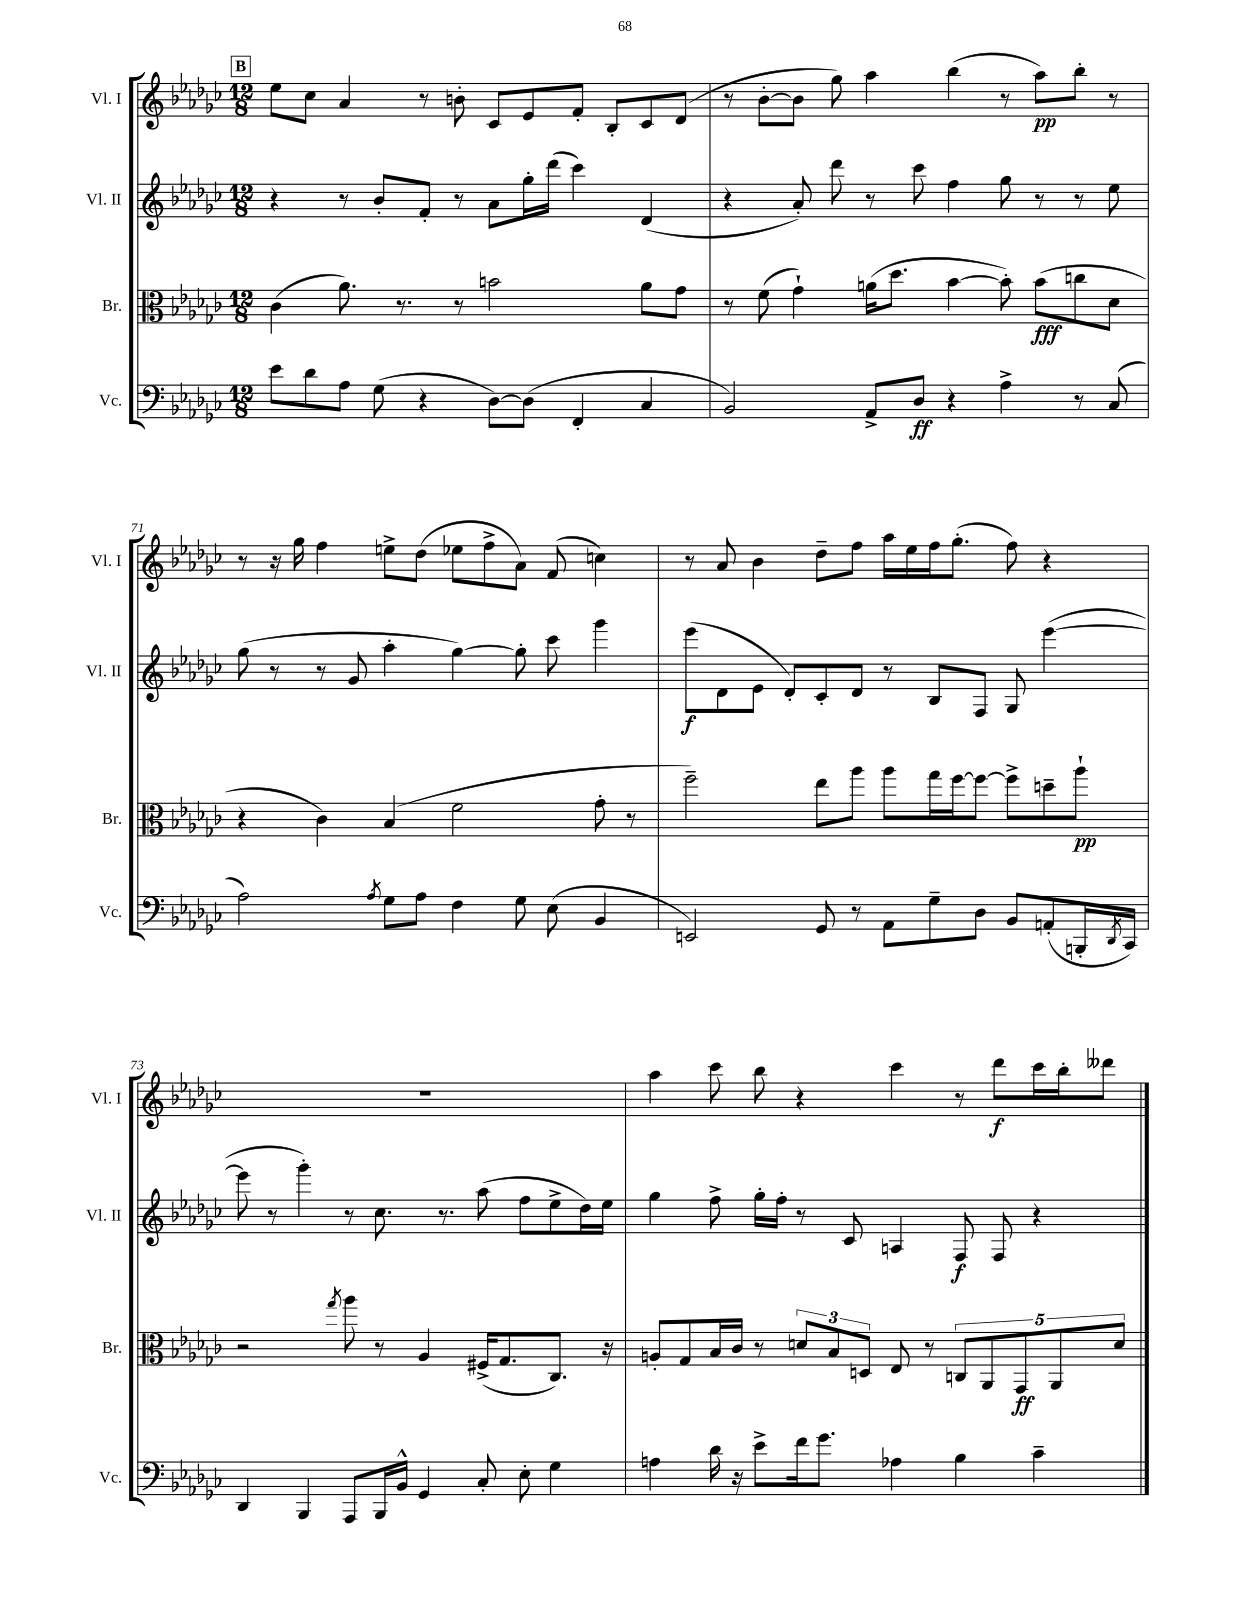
<<
\new StaffGroup <<
\new Staff = "s0" \with { instrumentName = "Vl. I" shortInstrumentName = "Vl. I" } {
    \clef treble \key ges \major \numericTimeSignature \time 12/8
    \mark \markup { \box "B" } ees''8 ces''8 aes'4 r8 b'8-. ces'8 ees'8 f'8-. bes8-. ces'8 des'8( |
    r8 bes'8~-. bes'8 ges''8) aes''4 bes''4( r8 aes''8\pp) bes''8-. r8 |
    r8 r16 ges''16 f''4 e''8-> des''8( ees''8 f''8-> aes'8) f'8( c''4) |
    r8 aes'8 bes'4 des''8-- f''8 aes''16 ees''16 f''16 ges''8.-.( f''8) r4 |
    R1. |
    aes''4 ces'''8 bes''8 r4 ces'''4 r8 des'''8\f ces'''16 bes''16-. deses'''8 \bar "|." |
}
\new Staff = "s1" \with { instrumentName = "Vl. II" shortInstrumentName = "Vl. II" } {
    \clef treble \key ges \major \numericTimeSignature \time 12/8
    \mark \markup { \box "B" } r4 r8 bes'8-. f'8-. r8 aes'8 ges''16-. des'''16( ces'''4) des'4( |
    r4 aes'8-.) des'''8 r8 ces'''8 f''4 ges''8 r8 r8 ees''8 |
    ges''8( r8 r8 ges'8 aes''4-. ges''4~) ges''8-. ces'''8 ges'''4 |
    ees'''8\f( des'8 ees'8 des'8-.) ces'8-. des'8 r8 bes8 f8 ges8 ees'''4~( |
    ees'''8 r8 ges'''4-.) r8 ces''8. r8. aes''8( f''8 ees''8-> des''16) ees''16 |
    ges''4 f''8-> ges''16-. f''16-. r8 ces'8 a4 f8\f f8 r4 \bar "|." |
}
\new Staff = "s2" \with { instrumentName = "Br." shortInstrumentName = "Br." } {
    \clef alto \key ges \major \numericTimeSignature \time 12/8
    \mark \markup { \box "B" } ces'4( aes'8.) r8. r8 b'2 aes'8 ges'8 |
    r8 f'8( ges'4-!) a'16( des''8. bes'4~ bes'8-.) bes'8\fff( c''8 des'8 |
    r4 ces'4) bes4( f'2 ges'8-. r8 |
    f''2--) ees''8 aes''8 aes''8 ges''16 f''16~ f''8~ f''8-> d''8-- aes''8-!\pp |
    r2 \acciaccatura { ges''8 } aes''8 r8 aes4 fis16->( ges8. ces8.) r16 |
    a8-. ges8 bes16 ces'16 r8 \tuplet 3/2 { d'8 bes8 d8 } ees8 r8 \tuplet 5/4 { c8 aes,8 ges,8\ff aes,8 d'8 } \bar "|." |
}
\new Staff = "s3" \with { instrumentName = "Vc." shortInstrumentName = "Vc." } {
    \clef bass \key ges \major \numericTimeSignature \time 12/8
    \mark \markup { \box "B" } ees'8 des'8 aes8 ges8( r4 des8~) des8( f,4-. ces4 |
    bes,2) aes,8-> des8\ff r4 aes4-> r8 ces8( |
    aes2) \acciaccatura { aes8 } ges8 aes8 f4 ges8 ees8( bes,4 |
    e,2) ges,8 r8 aes,8 ges8-- des8 bes,8 a,8-.( b,,16-. \acciaccatura { des,8 } ces,16) |
    des,4 bes,,4 aes,,8 bes,,16 bes,16-^ ges,4 ces8-. ees8-. ges4 |
    a4 des'16 r16 ees'8-> f'16 ges'8. aes4 bes4 ces'4-- \bar "|." |
}
>>
>>
\layout { \context { \Score currentBarNumber = #69 } }
